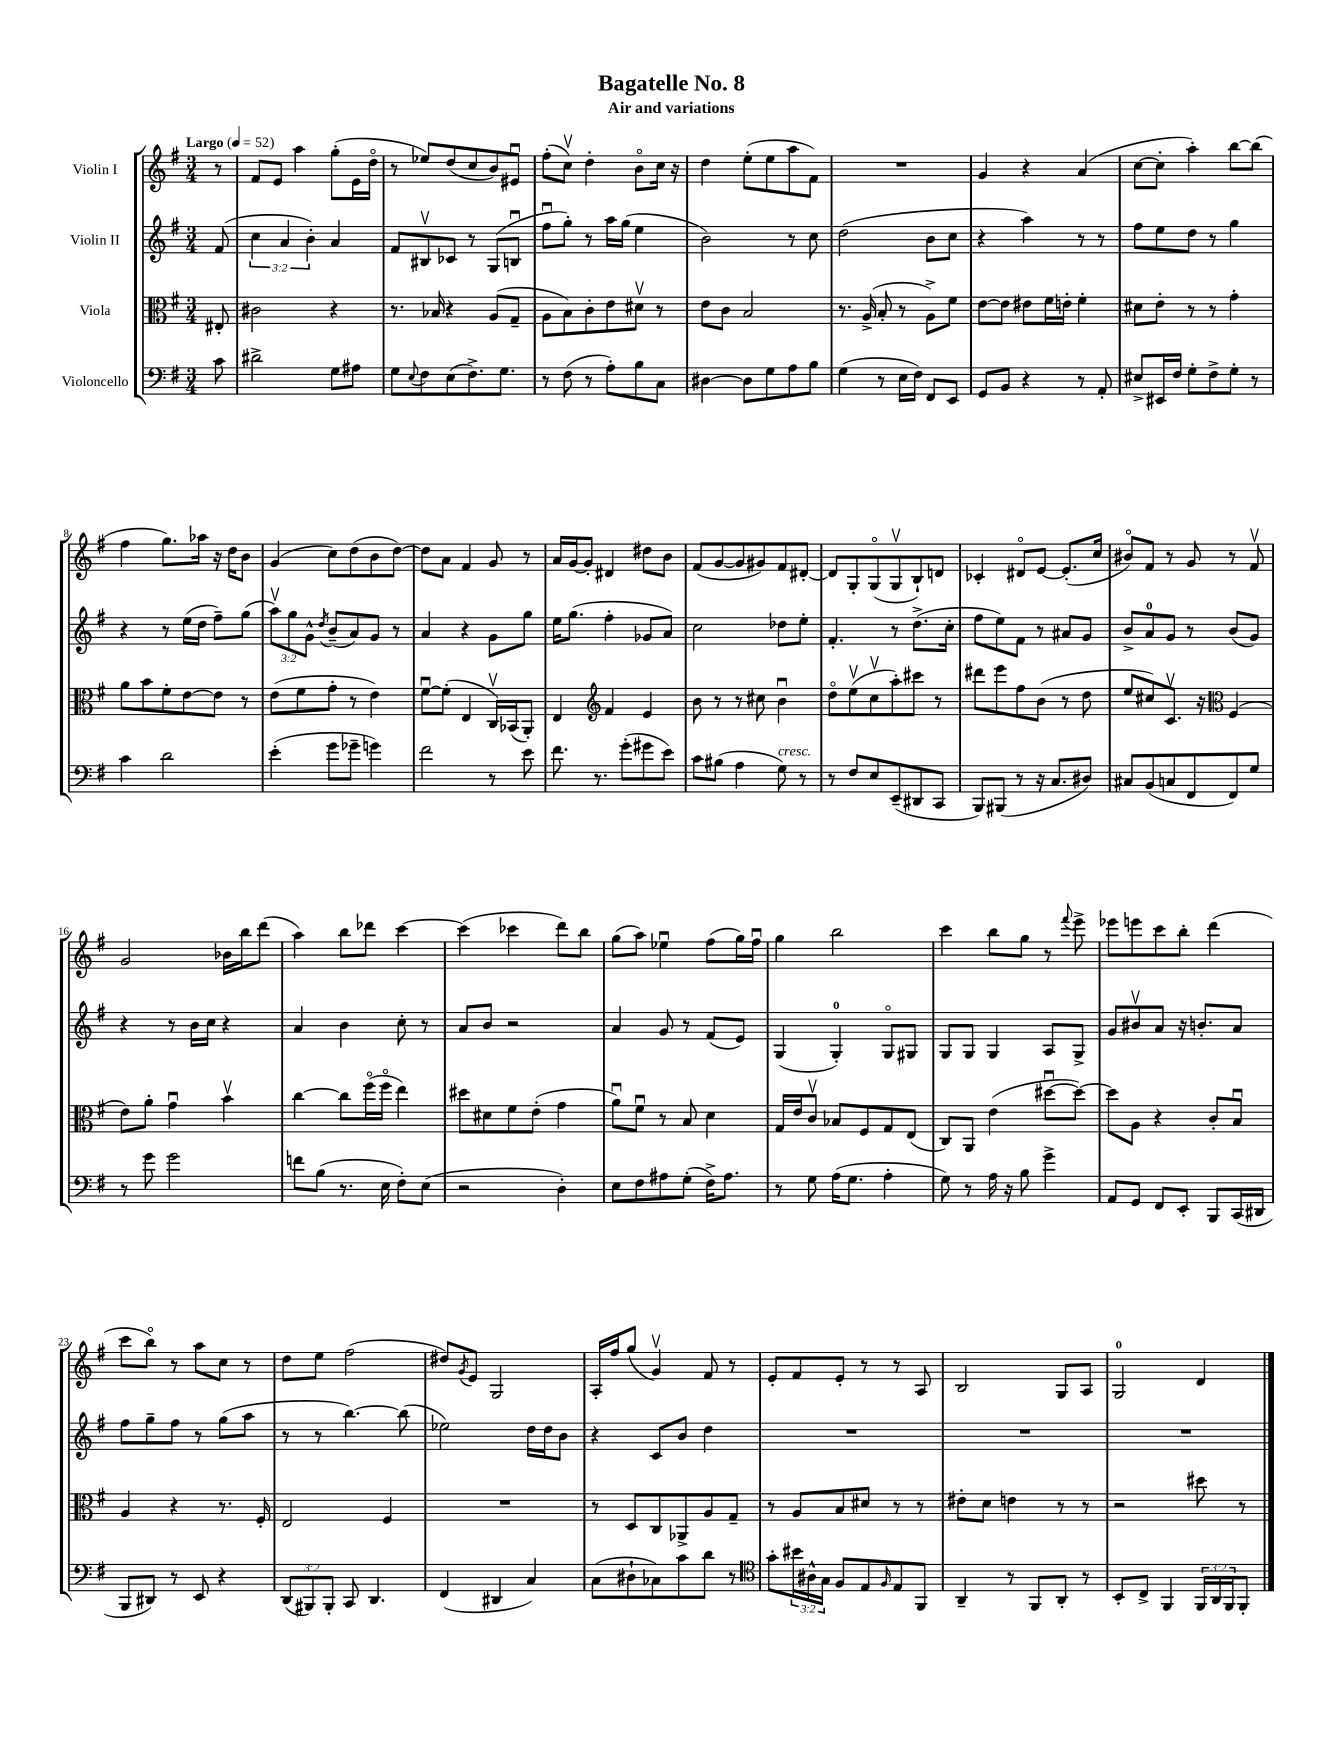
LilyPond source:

\header { title = "Bagatelle No. 8" subtitle = "Air and variations" }
<<
\new StaffGroup <<
\new Staff = "s0" \with { instrumentName = "Violin I" } {
    \clef treble \key g \major \numericTimeSignature \time 3/4 \partial 8 \tempo "Largo" 4 = 52
    r8 |
    fis'8 e'8 a''4 g''8-.( e'16 d''16\flageolet |
    r8 ees''8) d''8( c''8 b'8) eis'8\downbow |
    fis''8-.( c''8\upbow) d''4-. b'8\flageolet c''16 r16 |
    d''4 e''8-.( e''8 a''8 fis'8) |
    R2. |
    g'4 r4 a'4( |
    c''8~ c''8-. a''4-.) b''8~ b''8( |
    fis''4 g''8.) aes''16 r16 d''16 b'8 |
    g'4( c''8) d''8( b'8 d''8~) |
    d''8 a'8 fis'4 g'8 r8 |
    a'16 g'16~ g'8-. dis'4 dis''8 b'8 |
    fis'8( g'8~ g'8 gis'8) fis'8 dis'8~-. |
    dis'8 g8-. g8\flageolet( g8\upbow b8-!) d'8 |
    ces'4-. dis'8\flageolet e'8~ e'8.-.( c''16 |
    bis'8\flageolet) fis'8 r8 g'8 r8 fis'8\upbow |
    g'2 bes'16 b''16 d'''8( |
    a''4) b''8 des'''8 c'''4~ |
    c'''4( ces'''4 d'''8) b''8 |
    g''8( a''8) ees''4\downbow fis''8( g''16) fis''16\downbow |
    g''4 b''2 |
    c'''4 b''8 g''8 r8 \appoggiatura { fis'''8 } e'''8-> |
    ees'''8 e'''8 c'''8 b''8-. d'''4( |
    c'''8 b''8\flageolet) r8 a''8 c''8 r8 |
    d''8 e''8 fis''2( |
    dis''8) \acciaccatura { g'8 } e'8 g2 |
    a16-. fis''16 g''8( g'4\upbow) fis'8 r8 |
    e'8-. fis'8 e'8-. r8 r8 a8 |
    b2 g8 a8 |
    g2-0 d'4 \bar "|." |
}
\new Staff = "s1" \with { instrumentName = "Violin II" } {
    \clef treble \key g \major \numericTimeSignature \time 3/4 \override Staff.TupletNumber.text = #tuplet-number::calc-fraction-text \partial 8
    fis'8( |
    \tuplet 3/2 { c''4 a'4 b'4-.) } a'4 |
    fis'8 bis8\upbow ces'8 r8 g8( b8\downbow |
    fis''8\downbow g''8-.) r8 a''16 g''16( e''4 |
    b'2) r8 c''8 |
    d''2( b'8 c''8 |
    r4 a''4) r8 r8 |
    fis''8 e''8 d''8 r8 g''4 |
    r4 r8 e''16( d''16 fis''8--) g''8( |
    \tuplet 3/2 { a''8\upbow) g''8 g'8-^ } \acciaccatura { d''8 } b'8--( a'8) g'8 r8 |
    a'4 r4 g'8 g''8 |
    e''16 g''8.( fis''4-. ges'8 a'8) |
    c''2 des''8 e''8-. |
    fis'4.-. r8 d''8.->( c''16-. |
    fis''8 e''8) fis'8 r8 ais'8 g'8 |
    b'8-> a'8-0 g'8 r8 b'8( g'8) |
    r4 r8 b'16 c''16 r4 |
    a'4 b'4 c''8-. r8 |
    a'8 b'8 r2 |
    a'4 g'8 r8 fis'8( e'8) |
    g4( g4-0-.) g8\flageolet gis8 |
    g8 g8 g4 a8 g8-> |
    g'8 bis'8\upbow a'8 r16 b'8.-. a'8 |
    fis''8 g''8-- fis''8 r8 g''8( a''8 |
    r8 r8 b''4.~) b''8( |
    ees''2) d''16 d''16 b'8 |
    r4 c'8 b'8 d''4 |
    R2. |
    R2. |
    R2. \bar "|." |
}
\new Staff = "s2" \with { instrumentName = "Viola" } {
    \clef alto \key g \major \numericTimeSignature \time 3/4 \partial 8
    eis8-. |
    cis'2 r4 |
    r8. bes16 r4 a8( g8-- |
    a8 b8) c'8-. e'8 dis'8\upbow r8 |
    e'8 c'8 b2 |
    r8. a16->( b8-. r8 a8->) fis'8 |
    e'8~ e'8 eis'8 fis'16 e'16-. fis'4-. |
    dis'8 e'8-. r8 r8 g'4-. |
    a'8 b'8 fis'8-. e'8~ e'8 r8 |
    e'8( fis'8 g'8-. r8 e'4) |
    fis'8~\downbow fis'8-.( e4 c16\upbow) bes,16( a,8-.) |
    e4 \clef treble fis'4 e'4 |
    b'8 r8 r8 cis''8 b'4\downbow |
    d''8\flageolet e''8\upbow( c''8\upbow a''8-.) cis'''8 r8 |
    dis'''8 e'''8 fis''8 b'8( r8 d''8 |
    e''8 cis''8) c'8.\upbow r16 \clef alto fis4( |
    e'8) a'8-. g'4\downbow b'4\upbow |
    c''4~ c''8 fis''16\flageolet( fis''16\flageolet e''4) |
    dis''8 dis'8 fis'8 e'8-.( g'4 |
    a'8\downbow) fis'8\downbow r8 b8 d'4 |
    g16 e'16 c'8\upbow bes8 fis8 g8 e8( |
    c8) a,8 e'4( dis''8~\downbow dis''8~) |
    dis''8 a8 r4 c'8-. b8\downbow |
    a4 r4 r8. fis16-. |
    e2 fis4 |
    R2. |
    r8 d8 c8 aes,8-> a8 g8-- |
    r8 a8 b8 dis'8 r8 r8 |
    eis'8-. d'8 e'4 r8 r8 |
    r2 dis''8 r8 \bar "|." |
}
\new Staff = "s3" \with { instrumentName = "Violoncello" } {
    \clef bass \key g \major \numericTimeSignature \time 3/4 \override Staff.TupletNumber.text = #tuplet-number::calc-fraction-text \partial 8
    c'8 |
    dis'2-> g8 ais8 |
    g8 \appoggiatura { e8 } fis8 e8( fis8.->) g8. |
    r8 fis8( r8 a8-.) b8 c8 |
    dis4~ dis8 g8 a8 b8 |
    g4( r8 e16 fis16) fis,8 e,8 |
    g,8 b,8 r4 r8 a,8-. |
    eis8-> eis,16 fis16 g8-. fis8-> g8-. r8 |
    c'4 d'2 |
    e'4-.( g'8 ges'8-- g'4) |
    fis'2 r8 e'8 |
    fis'8. r8. g'8-.( gis'8 e'8) |
    c'8 bis8( a4 g8^\markup { \italic "cresc." }) r8 |
    r8 fis8 e8 e,8--( dis,8 c,8 |
    b,,8) bis,,8( r8 r16 c8. dis8) |
    cis8 b,8( c8 fis,8 fis,8) g8 |
    r8 g'8 g'2 |
    f'8 b8( r8. e16 fis8-.) e8( |
    r2 d4-.) |
    e8 fis8 ais8 g8-.( fis16->) ais8. |
    r8 g8 a16( g8. a4-. |
    g8) r8 a16 r16 b8 g'4-> |
    a,8 g,8 fis,8 e,8-. b,,8 c,16( dis,16 |
    b,,8 dis,8) r8 e,8 r4 |
    \tuplet 3/2 { d,8( bis,,8) bis,,8-. } c,8 d,4. |
    fis,4( dis,4 c4) |
    c8( dis8-! ces8) c'8 d'8 r8 |
    \clef tenor g'8-. \tuplet 3/2 { bis'16 ais16-^ g16 } fis8 e8 \grace { fis16 } e8 fis,8 |
    a,4-- r8 fis,8 a,8-. r8 |
    b,8-. c8-> fis,4 \tuplet 3/2 { fis,16 a,16 fis,16 } fis,8-. \bar "|." |
}
>>
>>
